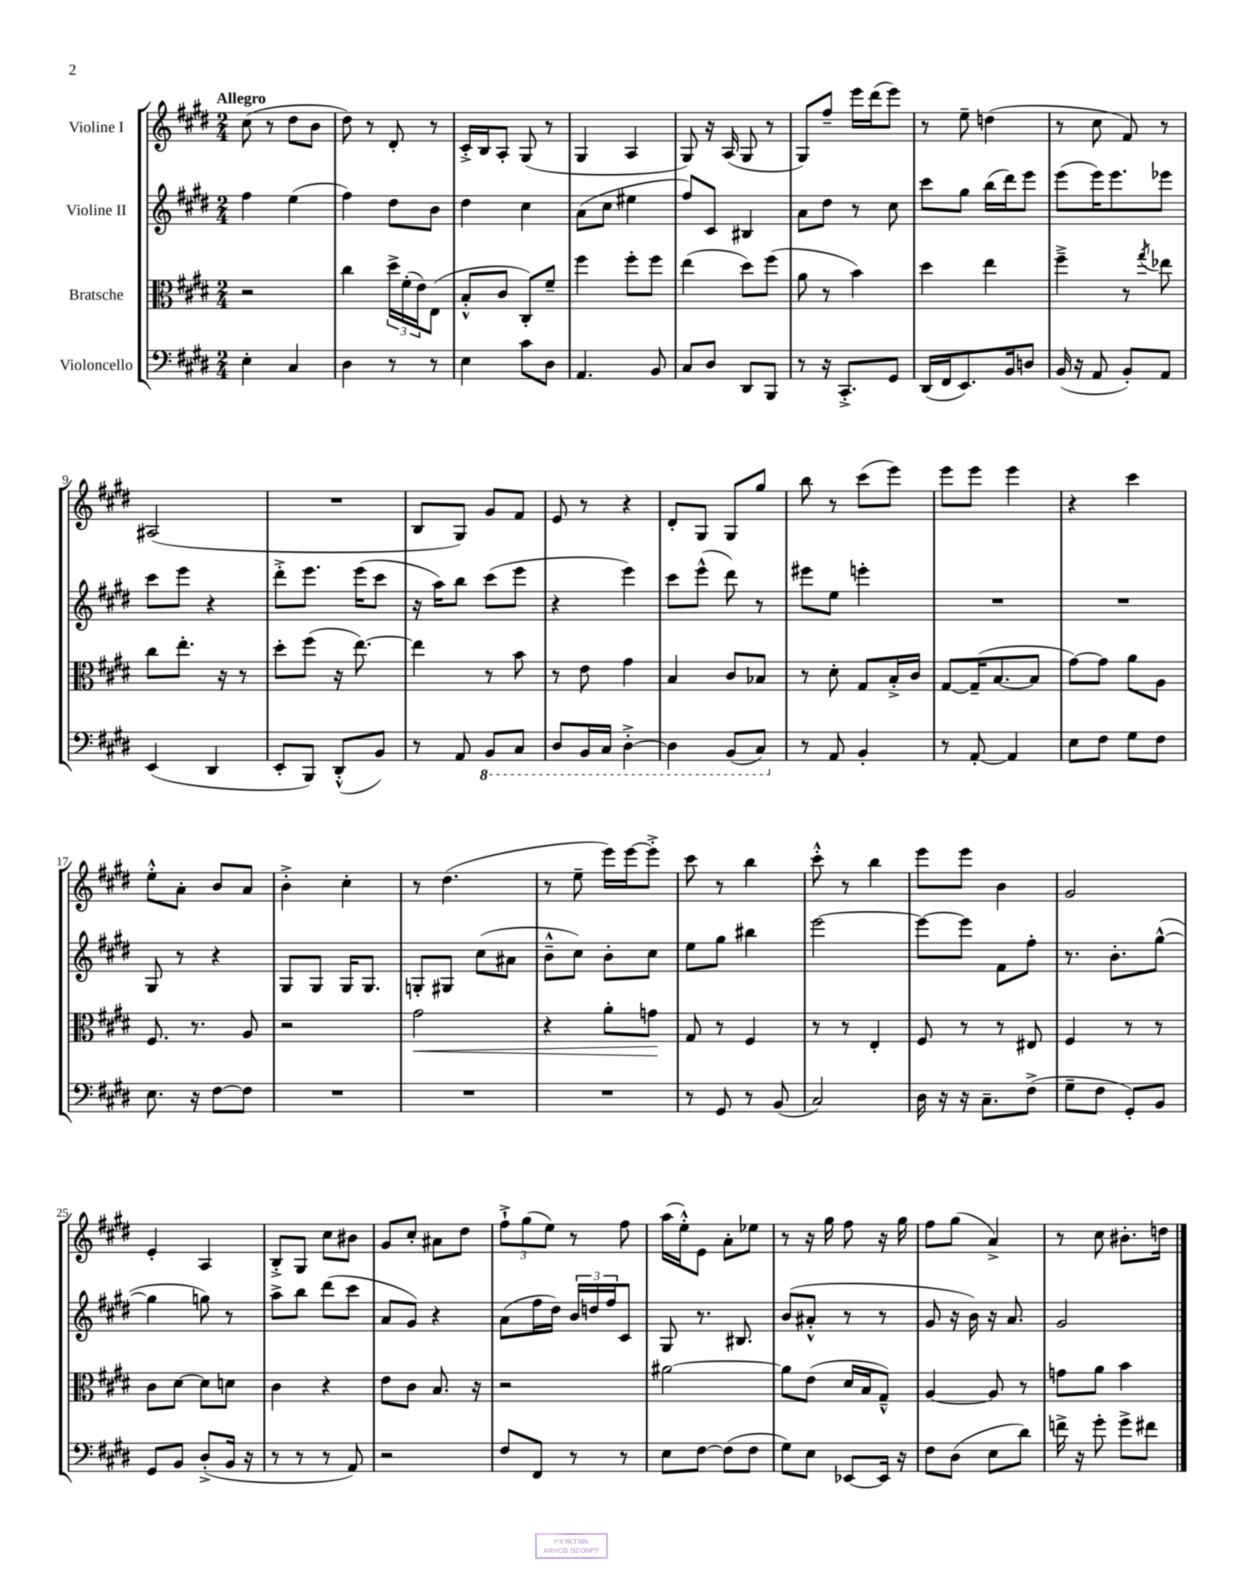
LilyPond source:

<<
\new StaffGroup <<
\new Staff = "s0" \with { instrumentName = "Violine I" } {
    \clef treble \key e \major \numericTimeSignature \time 2/4 \tempo "Allegro"
    cis''8( r8 dis''8 b'8 |
    dis''8) r8 dis'8-. r8 |
    cis'16-.-> b16 a8-. gis8( r8 |
    gis4 a4 |
    gis8) r16 a16( gis8 r8 |
    gis8) fis''8-- e'''16 dis'''16( e'''8) |
    r8 e''8-- d''4( |
    r8 cis''8 fis'8) r8 |
    ais2( |
    R2 |
    b8 gis8) gis'8 fis'8 |
    e'8 r8 r4 |
    dis'8-. gis8 gis8 gis''8 |
    b''8 r8 cis'''8( e'''8) |
    e'''8 e'''8 e'''4 |
    r4 cis'''4 |
    e''8-.-^ a'8-. b'8 a'8 |
    b'4-.-> cis''4-. |
    r8 dis''4.( |
    r8 e''8-- e'''16) e'''16~ e'''8-.-> |
    cis'''8 r8 b''4 |
    cis'''8-.-^ r8 b''4 |
    e'''8 e'''8 b'4 |
    gis'2 |
    e'4-. a4 |
    b8-.-> gis8 cis''8 bis'8 |
    gis'8 cis''8-. ais'8 dis''8 |
    \tuplet 3/2 { fis''8-!-> gis''8( e''8) } r8 fis''8 |
    a''16( e''16-.-^) e'8 a'8-. ees''8 |
    r8 r16 gis''16 fis''8 r16 gis''16 |
    fis''8 gis''8( a'4->) |
    r8 cis''8 bis'8.-. d''16 \bar "|." |
}
\new Staff = "s1" \with { instrumentName = "Violine II" } {
    \clef treble \key e \major \numericTimeSignature \time 2/4
    fis''4 e''4( |
    fis''4) dis''8 b'8 |
    dis''4 cis''4 |
    a'8( cis''8 eis''4 |
    fis''8) cis'8 bis4 |
    a'8 dis''8 r8 cis''8 |
    cis'''8 gis''8 b''16( dis'''16) e'''8 |
    e'''8( e'''16) e'''8. ees'''8 |
    cis'''8 e'''8 r4 |
    dis'''8-.-> e'''8. e'''16( cis'''8 |
    r16 a''16) b''8 cis'''8( e'''8 |
    r4 e'''4) |
    cis'''8 e'''8-^( dis'''8) r8 |
    eis'''8 e''8 e'''4-. |
    R2 |
    R2 |
    gis8 r8 r4 |
    gis8 gis8 gis16 gis8. |
    g8-. gis8 cis''8( ais'8 |
    b'8---^ cis''8) b'8-. cis''8 |
    e''8 gis''8 bis''4 |
    e'''2~ |
    e'''8~ e'''8 fis'8 fis''8-. |
    r8. b'8.-. gis''8~-^( |
    gis''4 g''8) r8 |
    a''8-> b''8 dis'''8( cis'''8 |
    a'8 gis'8) r4 |
    a'8( fis''16 dis''16) \tuplet 3/2 { b'16 d''16 fis''16 } cis'8 |
    gis8 r8. bis8. |
    b'8( ais'8-.-^ r8 r8 |
    gis'8 r16 b'16) r16 a'8. |
    gis'2 \bar "|." |
}
\new Staff = "s2" \with { instrumentName = "Bratsche" } {
    \clef alto \key e \major \numericTimeSignature \time 2/4
    r2 |
    cis''4 \tuplet 3/2 { dis''16-> fis'16-.( e'16) } e8( |
    b8-.-^ cis'8 cis8-.) fis'8-- |
    fis''4 fis''8-. fis''8 |
    e''4( dis''8) fis''8( |
    a'8 r8 b'4) |
    dis''4 e''4 |
    fis''4---> r8 \acciaccatura { gis''8 } ees''8 |
    cis''8 e''8.-. r16 r8 |
    dis''8-. fis''8( r16 e''8.~) |
    e''4 r8 b'8 |
    r8 e'8 gis'4 |
    b4 cis'8 bes8 |
    r8 dis'8-. gis8 b16-.-> cis'16 |
    gis8~ gis16--( b8.~ b8 |
    gis'8~) gis'8 a'8 a8 |
    fis8. r8. a8 |
    r2 |
    gis'2\< |
    r4 a'8-. g'8\! |
    gis8 r8 fis4 |
    r8 r8 e4-. |
    fis8 r8 r8 eis8 |
    fis4 r8 r8 |
    cis'8 dis'8~ dis'8 d'8 |
    cis'4 r4 |
    e'8 cis'8 b8. r16 |
    r2 |
    ais'2~ |
    ais'8 e'8( dis'16 b16 gis8---^) |
    a4~ a8 r8 |
    g'8 a'8 b'4 \bar "|." |
}
\new Staff = "s3" \with { instrumentName = "Violoncello" } {
    \clef bass \key e \major \numericTimeSignature \time 2/4
    e4-. cis4 |
    dis4 r8 r8 |
    e4 cis'8 dis8 |
    a,4. b,8 |
    cis8 dis8 dis,8 b,,8 |
    r8 r16 cis,8.-.-> gis,8 |
    dis,16( fis,16 e,8.) b,16 d8 |
    b,16( r16 a,8 b,8-.) a,8 |
    e,4( dis,4 |
    e,8-. b,,8) dis,8-.-^( b,8) |
    r8 a,8 \ottava #-1 b,,8 cis,8 |
    dis,8 b,,16 cis,16 dis,4~-.-> |
    dis,4 b,,8( cis,8) \ottava #0 |
    r8 a,8 b,4-. |
    r8 a,8~-. a,4 |
    e8 fis8 gis8 fis8 |
    e8. r16 fis8~ fis8 |
    R2 |
    R2 |
    R2 |
    r8 gis,8 r8 b,8( |
    cis2) |
    dis16 r16 r16 cis8.-- fis8->( |
    gis8-- fis8 gis,8-.) b,8 |
    gis,8 b,8 dis8-.->( b,16 r16 |
    r8 r8 r8 a,8) |
    r2 |
    fis8 fis,8 r8 r8 |
    e8 fis8~ fis8( fis8 |
    gis8) e8 ees,8~ ees,16 r16 |
    fis8 dis8( e8 dis'8) |
    f'16-> r16 gis'8-. gis'8-> fis'8 \bar "|." |
}
>>
>>
